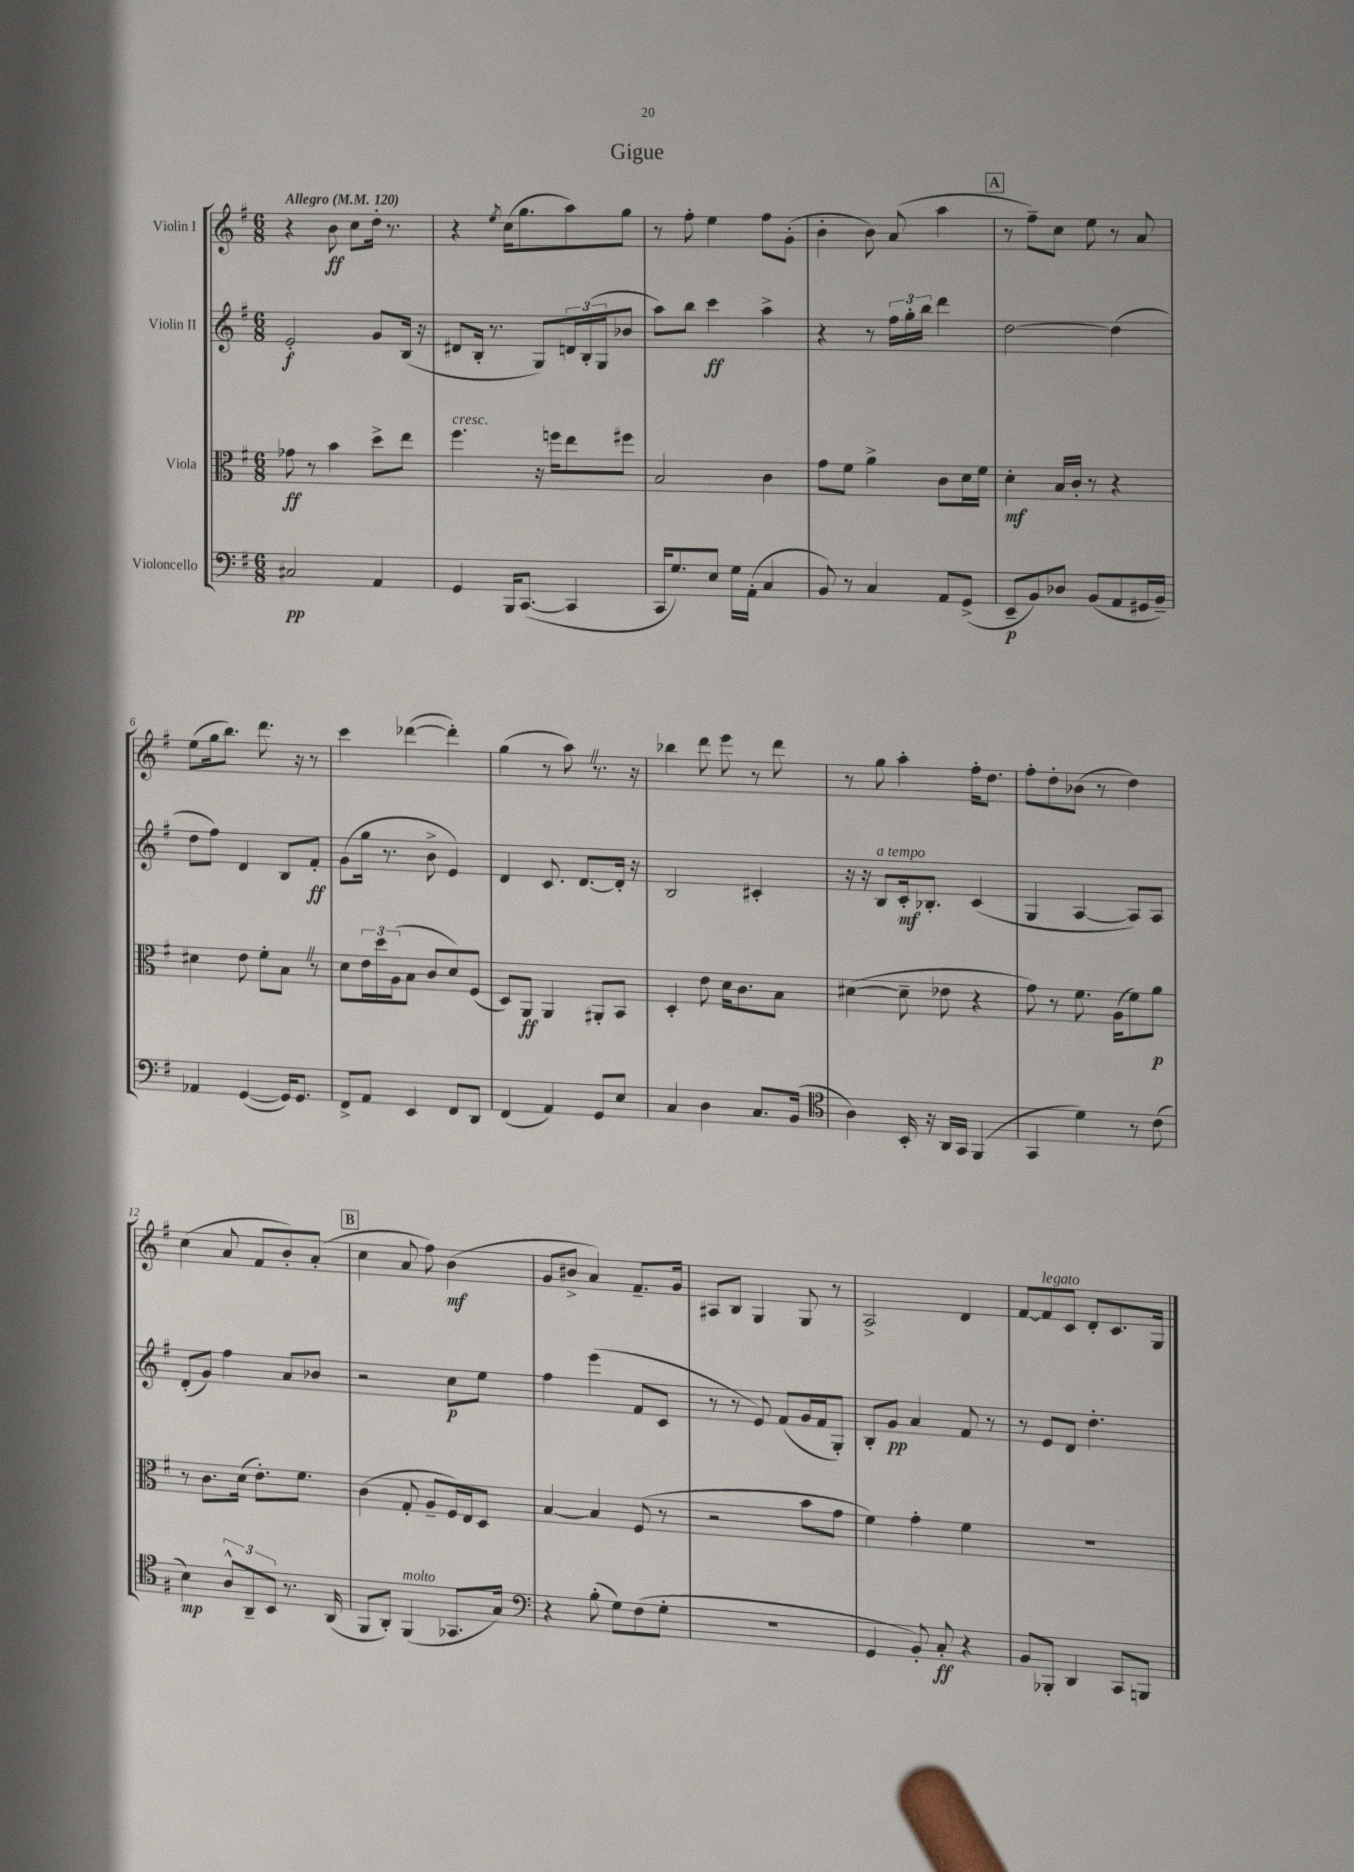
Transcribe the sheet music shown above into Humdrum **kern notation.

**kern	**dynam	**kern	**dynam	**kern	**dynam	**kern	**dynam
*part4	*part4	*part3	*part3	*part2	*part2	*part1	*part1
*staff4	*staff4	*staff3	*staff3	*staff2	*staff2	*staff1	*staff1
*I"Violoncello	*	*I"Viola	*	*I"Violin II	*	*I"Violin I	*
*clefF4	*	*clefC3	*	*clefG2	*	*clefG2	*
*k[f#]	*	*k[f#]	*	*k[f#]	*	*k[f#]	*
*M6/8	*	*M6/8	*	*M6/8	*	*M6/8	*
*MM120	*	*MM120	*	*MM120	*	*MM120	*
=1	=1	=1	=1	=1	=1	=1	=1
!	!	!	!	!	!	!LO:TX:a:B:t=Allegro	!
2C#X/	pp	8g-X\	ff	2e'/	f	4r	.
.	.	8r	.	.	.	.	.
.	.	4b\	.	.	.	8b\	ff
.	.	.	.	.	.	8cc\L	.
4AA/	.	8dd^\L	.	8g/L	.	16dd'\Jk	.
.	.	.	.	.	.	8.r	.
.	.	8ee\J	.	(16B/Jk	.	.	.
.	.	.	.	16r	.	.	.
=2	=2	=2	=2	=2	=2	=2	=2
!	!	!LO:TX:a:i:t=cresc.	!	!	!	!	!
4GG/	.	4.ff#\	.	8d#X/L	.	4r	.
.	.	.	.	16B'/Jk	.	.	.
.	.	.	.	8.r	.	.	.
.	.	.	.	.	.	8qee/	.
16BBB/KL	.	.	.	.	.	(16cc\KL	.
([8.CC/J	.	.	.	.	.	8.gg\	.
.	.	16r	.	8G/L)	.	.	.
.	.	16ffn\KL	.	.	.	.	.
4CC/]	.	8ee\	.	24dn/L	.	8aa\)	.
.	.	.	.	(24B'/	.	.	.
.	.	.	.	24G/J	.	.	.
.	.	8ff#X\J	.	8b-X/J	.	8gg\J	.
=3	=3	=3	=3	=3	=3	=3	=3
16CC/KL	.	2B/	.	8aa\L)	.	8r	.
8.G/)	.	.	.	.	.	.	.
.	.	.	.	8bb\J	.	8ff#'\	.
8E/J	.	.	.	4ccc\	ff	4ee\	.
16G\LL	.	.	.	.	.	.	.
(16AA'\JJ	.	.	.	.	.	.	.
4C/	.	4c\	.	4aa^\	.	8ff#\L	.
.	.	.	.	.	.	(8g'\J	.
=4	=4	=4	=4	=4	=4	=4	=4
8BB/)	.	8g\L	.	4r	.	4b'\	.
8r	.	8f#\J	.	.	.	.	.
4C/	.	4a^\	.	8r	.	8b\)	.
.	.	.	.	24ff#\LL	.	(8a/	.
.	.	.	.	24gg'\	.	.	.
.	.	.	.	24bb\JJ	.	.	.
8AA/L	.	8c\L	.	4ddd\	.	4aa\	.
(8GG^/J	.	16d\L	.	.	.	.	.
.	.	16f#\JJ	.	.	.	.	.
!!LO:REH:place=s1:t=A
=5	=5	=5	=5	=5	=5	=5	=5
8EE~/L	p	4d'\	mf	[2dd\	.	8r	.
8BB/)	.	.	.	.	.	8ff#~\L)	.
8D-X/J	.	16B/LL	.	.	.	8cc\J	.
.	.	16c'/JJ	.	.	.	.	.
(8BB/L	.	8r	.	.	.	8ee\	.
8AA/	.	4r	.	(4dd\]	.	8r	.
16GG#X/L	.	.	.	.	.	8a/	.
16BB~/JJ)	.	.	.	.	.	.	.
!!LO:LB:g=z
=6	=6	=6	=6	=6	=6	=6	=6
4AA-X/	.	4d#X\	.	8dd\L	.	(8ee\L	.
.	.	.	.	8ff#\J)	.	16gg\k	.
.	.	.	.	.	.	8.bb\J)	.
([4GG/	.	8e\	.	4d/	.	.	.
.	.	8f#'\L	.	.	.	8.ddd\	.
16GG/KL])	.	8BZ\J	.	8B/L	.	.	.
8.GG/J	.	.	.	.	.	16r	.
.	.	8r	.	8f#'/J	ff	8r	.
=7	=7	=7	=7	=7	=7	=7	=7
8FF#^/L	.	8d\L	.	(8g\L	.	4ccc\	.
8AA/J	.	24e\L	.	16gg\Jk	.	.	.
.	.	24dd\	.	.	.	.	.
.	.	.	.	8.r	.	.	.
.	.	(24A\J	.	.	.	.	.
4EE/	.	8B\J	.	.	.	([4ddd-X\	.
.	.	8c/L	.	8b^\	.	.	.
8FF#/L	.	8d/)	.	4e/)	.	4ddd-'\])	.
8DD/J	.	(8F#/J	.	.	.	.	.
=8	=8	=8	=8	=8	=8	=8	=8
(4FF#/	.	8D/L)	.	4d/	.	(4gg\	.
.	.	8AA/J	ff	.	.	.	.
4AA/)	.	4AA/	.	8.c/	.	8r	.
.	.	.	.	.	.	8aaZ\)	.
.	.	.	.	[8.d/L	.	.	.
8GG/L	.	8AA#X'/L	.	.	.	8.r	.
8E/J	.	8BB/J	.	16d'/Jk]	.	.	.
.	.	.	.	16r	.	16r	.
=9	=9	=9	=9	=9	=9	=9	=9
4C/	.	4D'/	.	2B/	.	4bb-X\	.
4D\	.	8e\	.	.	.	8ddd\	.
.	.	16d\KL	.	.	.	8eee\	.
.	.	8.c\	.	.	.	.	.
8.C/L	.	.	.	4c#X'/	.	8r	.
.	.	8B\J	.	.	.	8ddd\	.
(16BB/Jk	.	.	.	.	.	.	.
=10	=10	=10	=10	=10	=10	=10	=10
*clefC4	*	*	*	*	*	*	*
4A\)	.	([4d#X\	.	16r	.	8r	.
.	.	.	.	16r	.	.	.
!	!	!	!	!LO:TX:a:i:t=a tempo	!	!	!
.	.	.	.	8B/L	.	8gg\	.
16BB'/	.	8d#~\]	.	16c'/k	mf	4aa'\	.
16r	.	.	.	8.B-X'/J	.	.	.
16AA/LL	.	8e-X\	.	.	.	.	.
16GG/JJ	.	.	.	.	.	.	.
(4FF#/	.	4r	.	(4c/	.	16ff#'\KL	.
.	.	.	.	.	.	8.dd\J	.
=11	=11	=11	=11	=11	=11	=11	=11
4GG/	.	8g\)	.	4G/	.	8ff#'\L	.
.	.	8r	.	.	.	8dd'\	.
4d\)	.	8.f#\	.	[4A/	.	(8b-X\J	.
.	.	.	.	.	.	8r	.
.	.	(16A\KL	.	.	.	.	.
8r	.	8f#\)	.	8A/L])	.	4dd\)	.
(8c\	.	8a\J	p	8A/J	.	.	.
!!LO:LB:g=z
=12	=12	=12	=12	=12	=12	=12	=12
4B\)	mp	8r	.	(8d'/L	.	(4cc\	.
.	.	8.c\L	.	8g/J)	.	.	.
12A^^/L	.	.	.	4ff#\	.	8a/	.
.	.	(16d\Jk	.	.	.	.	.
12AA~/	.	.	.	.	.	.	.
.	.	8.e'\L)	.	.	.	8f#/L	.
12BB/J	.	.	.	.	.	.	.
8.r	.	.	.	8a/L	.	8b'/)	.
.	.	8.f#\J	.	.	.	.	.
.	.	.	.	8b-X/J	.	(8a'/J	.
(16AA/	.	.	.	.	.	.	.
!!LO:REH:place=s1:t=B
=13	=13	=13	=13	=13	=13	=13	=13
8FF#/L	.	(4c\	.	2r	.	4cc\	.
8AA'/J)	.	.	.	.	.	.	.
!LO:TX:a:i:t=molto	!	!	!	!	!	!	!
(4FF#/	.	8G'/	.	.	.	8a/	.
.	.	8A~/L	.	.	.	8ff#\)	.
8.GG-X/L	.	16F#/L)	.	8cc\L	p	(4b\	mf
.	.	16E/J	.	.	.	.	.
.	.	8D/J	.	8ee\J	.	.	.
16G/Jk)	.	.	.	.	.	.	.
=14	=14	=14	=14	=14	=14	=14	=14
*clefF4	*	*	*	*	*	*	*
4r	.	[4B/	.	4ff#\	.	8g/L	.
.	.	.	.	.	.	8b#X^/J	.
(8B'\	.	4B/]	.	(4eee\	.	4a/)	.
8G\L)	.	.	.	.	.	.	.
(8F#\	.	(8F#/	.	8f#/L	.	8.f#~/L	.
8G'\J	.	8r	.	8c/J	.	.	.
.	.	.	.	.	.	16g/Jk	.
=15	=15	=15	=15	=15	=15	=15	=15
2.r	.	2r	.	8r	.	8A#X/L	.
.	.	.	.	8r	.	8B/J	.
.	.	.	.	8e/)	.	4G/	.
.	.	.	.	(8f#/L	.	.	.
.	.	8b\L	.	16g/L	.	8G/	.
.	.	.	.	16f#/J	.	.	.
.	.	8g\J	.	8G'/J)	.	8r	.
=16	=16	=16	=16	=16	=16	=16	=16
4GG/	.	4f#\)	.	8B'/L	.	2A^/	.
.	.	.	.	8g/J	pp	.	.
8BB'/)	.	4g'\	.	4a/	.	.	.
8C'/	ff	.	.	.	.	.	.
4r	.	4f#\	.	8f#/	.	4d/	.
.	.	.	.	8r	.	.	.
=17	=17	=17	=17	=17	=17	=17	=17
8BB/L	.	2.r	.	8r	.	[8f#/L	.
!	!	!	!	!	!	!LO:TX:a:i:t=legato	!
8BBB-X'/J	.	.	.	8e/L	.	8f#/]	.
4DD/	.	.	.	8d/J	.	8c/J	.
.	.	.	.	4.dd'\	.	8d'/L	.
8CC/L	.	.	.	.	.	8.c/	.
8BBBn/J	.	.	.	.	.	.	.
.	.	.	.	.	.	16G/Jk	.
==	==	==	==	==	==	==	==
*-	*-	*-	*-	*-	*-	*-	*-
